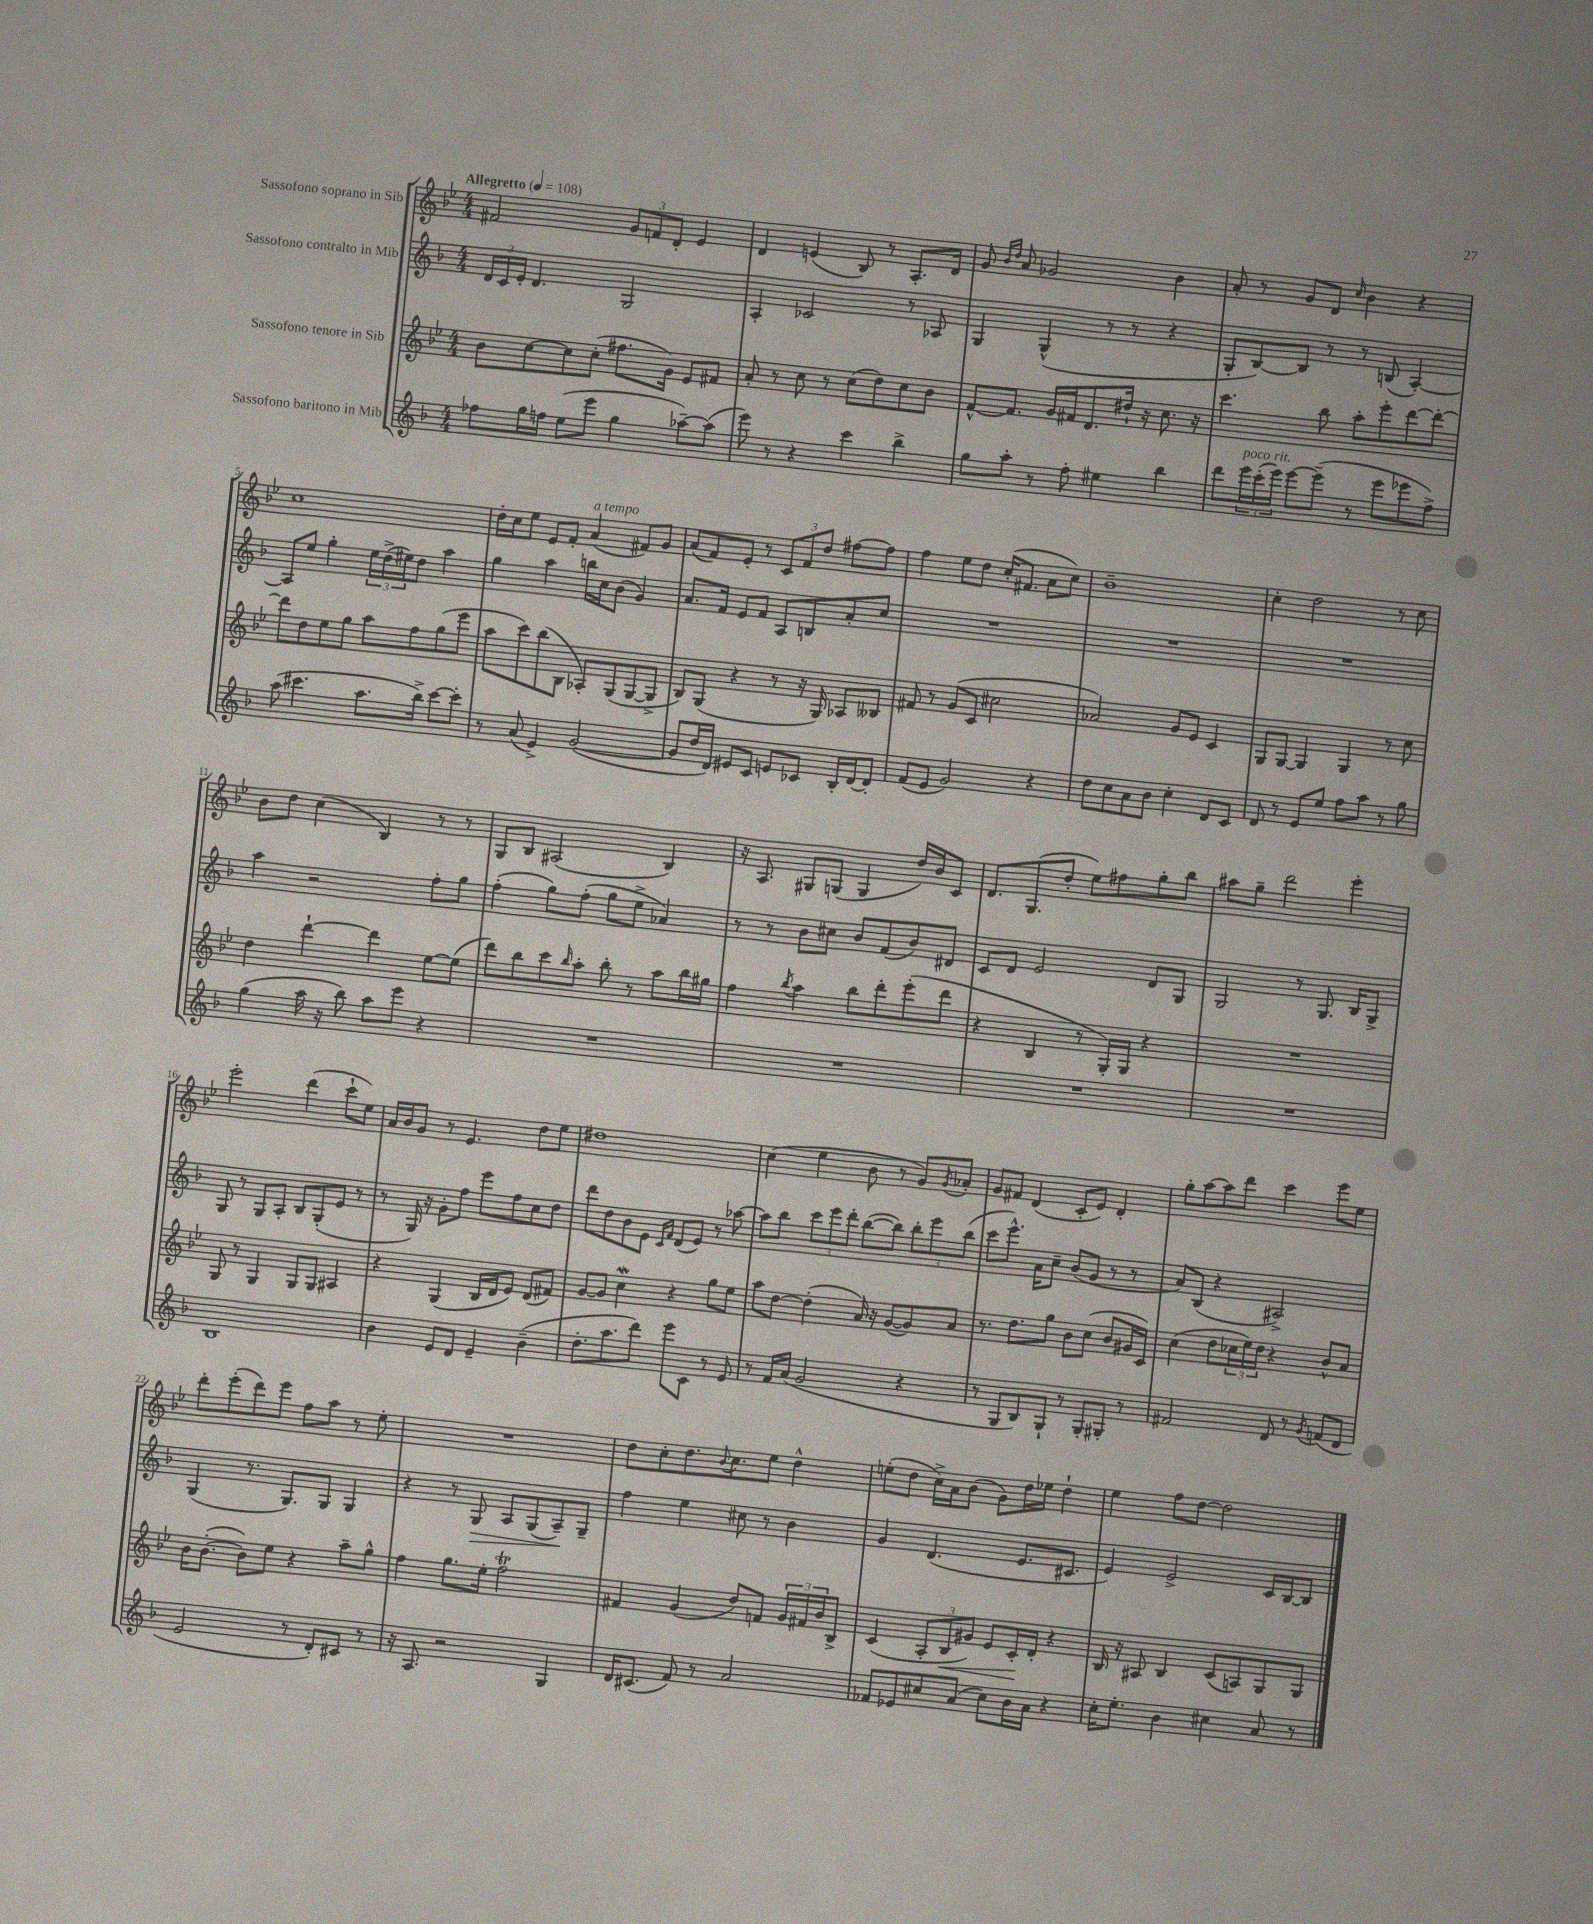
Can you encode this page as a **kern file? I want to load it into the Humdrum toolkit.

**kern	**kern	**kern	**kern
*staff4	*staff3	*staff2	*staff1
*clefG2	*clefG2	*clefG2	*clefG2
*k[b-]	*k[b-e-]	*k[b-]	*k[b-e-]
*M4/4	*M4/4	*M4/4	*M4/4
*MM108	*MM108	*MM108	*MM108
8ff-	8b-	24d	2f#
.	.	24c	.
.	.	24e'	.
16gg	[8cc	4.d	.
16ff	.	.	.
(8ee	8cc]	.	.
8eee	(8cc'	.	.
4gg	8.ff#	2G	12g
.	.	.	12f
.	.	.	12d'
.	16g)	.	.
[8aa-~)	8e-	.	4e-
(8aa-]	8f#	.	.
=	=	=	=
8eee)	8a'	4A'	4d
8r	8r	.	.
4r	8cc	2c-	(4e
.	8r	.	.
4ccc	(8cc	.	8B-)
.	8dd)	.	8r
4bb-^	8cc	8r	8.A'
.	8b-	8A-	.
.	.	.	16d
=	=	=	=
8gg	[8f^^	4G	8g
.	.	.	16qqb-
.	.	.	16qqdd
8aa'	8.f]	.	8a
8r	.	(4G^^	2g-
.	16g	.	.
8ff'	16f#	.	.
.	8.d	.	.
4ee#	.	8r	.
.	16dd#`	8r	.
.	16r	.	.
4bb-	8.cc	4r	4b-
.	16r	.	.
=	=	=	=
8ddd	4.ccc	8G'	8a'
24eee	.	[8B-)	8r
(24ccc'	.	.	.
24eee)	.	.	.
[8eee	.	8B-]	8g
(8eee~]	8bb-	8r	8d
.	.	.	16qqcc
8r	8aa'	8r	4b-
8eee	8eee-'	(8B	.
8eee-	[8ddd	[4A')	4r
8ff^)	8ddd'_	.	.
=	=	=	=
(8aa	8ddd]	8A]	1cc
4.ccc#	8dd	8ee	.
.	8ee-	4gg'	.
.	8gg	.	.
8.aa	8aa	24ee	.
.	.	(24dd^	.
.	.	24ee#)	.
.	8ff	8dd	.
16bb-^)	.	.	.
[8ccc#	(8gg	4aa	.
8ccc#']	8eee-	.	.
=	=	=	=
8r	8aa	4gg	16dd'
.	.	.	16cc
(8a	8ccc)	.	8ee-
4e^)	(8bb-	4aa	8e-
.	8B-	.	8f'
([2g	8A-')	16bb	(4a
.	.	16cc	.
.	(8G	(8b-	.
.	[8G	4g)	8f#)
.	8G^]	.	8g
=	=	=	=
8g]	8B-)	8.a	(8a
16dd	(8G	.	8f)
16d)	.	16f	.
8e#	4r	8e	8e-'
8c	.	8f	8r
8e	8r	8A	12c
.	.	.	12f
8c-	16r	8B	.
.	.	.	12dd
.	16G)	.	.
16B-'	8A-	8a'	[8ff#
[16d	.	.	.
8d']	8B--	8cc	8ff#]
=	=	=	=
(8f	8f#	1r	4ff
8e	8r	.	.
2g)	(8g	.	8ee-
.	8c	.	8dd
.	2cc#	.	(16cc'
.	.	.	8.f#
4r	.	.	8a
.	.	.	8cc)
=	=	=	=
8dd	2a-)	1r	1b-~
8cc	.	.	.
8a	.	.	.
8b-	.	.	.
4cc'	8g	.	.
.	8e-	.	.
8d	4c	.	.
8c	.	.	.
=	=	=	=
8d	8G	1r	4cc'
8r	[8G	.	.
8e	4G]	.	2dd
8ee	.	.	.
8ff	4G	.	.
8aa	.	.	.
8r	8r	.	8r
8gg	8cc	.	8cc
=	=	=	=
(4gg	4dd	4aa	8b-
.	.	.	8dd
16aa	[4ddd`	2r	(4cc
16r	.	.	.
8bb-)	.	.	.
8aa	4ddd]	.	4B-)
8eee	.	.	.
4r	[8ee-	8ff'	8r
.	(8ee-]	8gg	8r
=	=	=	=
1r	8ddd)	(4ff'	8G
.	8bb-	.	8B-
.	8ccc	8gg)	(2A#
.	16qqbb-	.	.
.	8aa'	(8ff'	.
.	8bb-'	8gg	.
.	8r	8ee^	.
.	8aa	4a-)	4B-)
.	16bb-	.	.
.	16gg#	.	.
=	=	=	=
1r	4ff	8r	16r
.	.	.	8.A
.	.	8r	.
.	8qbb-	.	.
.	4aa	8b-	8G#
.	.	8cc#	(8G
.	8bb-	8b-	4G
.	8ddd'	(8f	.
.	(8eee-'	8b-)	16dd)
.	.	.	16b-
.	8ddd	8d#	8c
=	=	=	=
1r	4r	8c	8.d
.	.	8d	.
.	.	.	(8.G
.	4B-	2e	.
.	.	.	8dd'
.	8r	.	8ee-)
.	16G')	.	8ff#
.	16G	.	.
.	4r	8d	8gg'
.	.	8G	8bb-
=	=	=	=
1r	1r	2G	8aa#
.	.	.	8gg~
.	.	.	2ddd
.	.	8r	.
.	.	8.G	.
.	.	.	4eee-'
.	.	16B-	.
.	.	8G^	.
=	=	=	=
1B-	8G	8G	2eee-'
.	8r	8r	.
.	4G	8G	.
.	.	8A'	.
.	8G	8B-	(4ddd
.	8G	(8G'	.
.	4A#	8e	8ccc`
.	.	8r	8ee-)
=	=	=	=
4b-	4r	8r	16a
.	.	.	16b-
.	.	16G)	8g
.	.	16r	.
8e	(4G	8g'	8r
8d	.	8ff	4.e-
4e~	16B-	8eee	.
.	16d	.	.
.	8e-)	8ff	.
(4b-~	(8d	8cc	8dd
.	8f#)	8dd	8ee-
=	=	=	=
8.dd'	[8g	8ddd	1dd#
.	8g]	8dd	.
8.aa	.	.	.
.	4cc	8b-	.
8ddd)	.	8e	.
.	.	16qqc	.
.	.	16qqf	.
8eee	4r	(8d	.
8c	.	8e)	.
8r	8gg	8r	.
8e	8ee-	[8aa-	.
=	=	=	=
8r	8aa	8aa-]	(4cc
16f	[8dd	8bb-	.
(16a	.	.	.
2g	(4dd']	12ccc	4ee-
.	.	12eee	.
.	.	12ddd'	.
.	16a)	([8bb-	8b-
.	16r	.	.
.	([8g	8bb-])	8r
4r	8g])	12bb-'	8g)
.	.	12eee	.
.	.	.	8qg
.	8a	.	8a-'
.	.	(12bb-	.
=	=	=	=
8r	8.r	8ccc	8g
8G	.	8.eee^^)	8f#
.	8.dd	.	.
8B-)	.	.	(4d
.	.	16a	.
8G`	8gg	8cc~	.
8r	8b-	(8b-	8c'
8G'	(8cc	8g	8e-)
8G#'	8b-	8r	4d'
8r	16g#	8r	.
.	16c)	.	.
=	=	=	=
2f#	(4cc	8a)	8gg'
.	.	(8B-	[8aa
.	8dd	4r	8aa]
.	24cc-	.	8ddd
.	24ee-)	.	.
.	24dd	.	.
8d	4r	2A#^)	4ccc
8r	.	.	.
8qg	.	.	.
(8f	8b-^^	.	8eee-
8d	8a	.	8ee-
=	=	=	=
2e	16b-	(4G	8ddd'
.	([8.b-'	.	.
.	.	.	(8eee-'
.	8b-])	8.r	8ddd)
.	8ee-	.	8eee-
.	.	8.G)	.
8r	4r	.	8ff
8d')	.	8G	8aa
8c#	8aa~	4G	8r
8r	8gg^^	.	8ee-'
=	=	=	=
16r	4ff	4r	1r
8.A	.	.	.
2r	8.gg	8r	.
.	.	8G	.
.	16ee-'	.	.
.	2ff	8A	.
.	.	(8G	.
4G	.	8A~)	.
.	.	8G~	.
=	=	=	=
16d	4f#	4ff	8dd
(8.c#	.	.	.
.	.	.	8cc'
8f)	(4g	4ee	8.dd
8r	.	.	.
.	.	.	8qqb-
.	.	.	8.cc
2a	8dd)	8cc#	.
.	8f	8r	8ee-
.	24g	4b-	4dd^^
.	24f#	.	.
.	24b-	.	.
.	8B-^	.	.
=	=	=	=
8f-	(4c	4g	(8ee'
8e-	.	.	8dd
8cc#	12A'	(4.d	16cc^)
.	.	.	16a
.	12B-	.	.
(8a	.	.	(8b-
.	12g#)	.	.
8cc#)	8e-	.	8g)
16b-	16c'	8.e	16dd
16a	16d'	.	16ee-
4r	4r	.	4dd`
.	.	8.c#	.
=	=	=	=
16cc'	16B-	4e)	4ee-
8.ee'	16r	.	.
.	8A#	.	.
4b-	4B-	2e^	8ff
.	.	.	[8dd
4cc#	(8c	.	2dd]
.	8A)	.	.
8a	8G	16c	.
.	.	[16B-	.
8r	8G	8B-]	.
==	==	==	==
*-	*-	*-	*-
